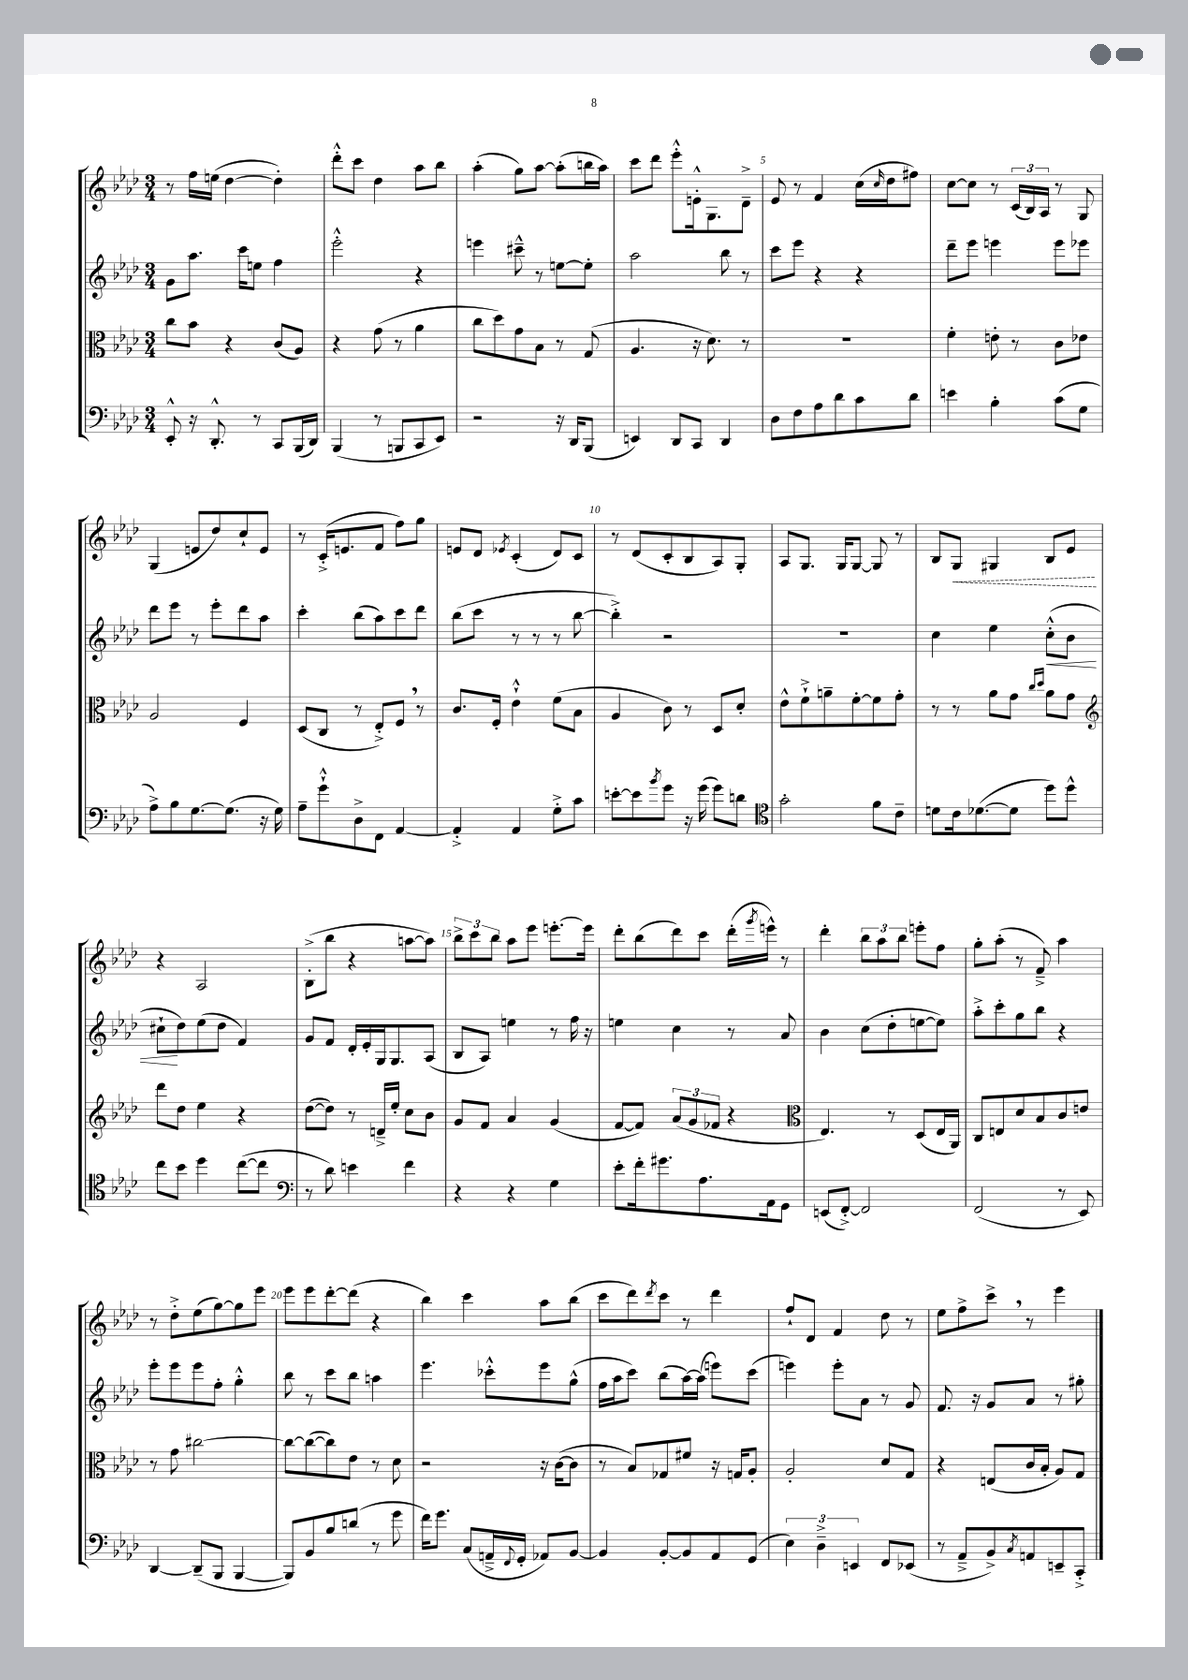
<<
\new StaffGroup <<
\new Staff = "s0" {
    \clef treble \key aes \major \numericTimeSignature \time 3/4
    r8 f''16 e''16( des''4~ des''4-.) |
    des'''8-.-^ c'''8 des''4 aes''8 bes''8 |
    aes''4-.( g''8) aes''8~ aes''8-.( b''16 aes''16) |
    c'''8 des'''8 ees'''8-.-^ e'16-.-^ g8. des'8---> |
    ees'8 r8 f'4 c''16( \grace { c''16 } des''16 fis''8) |
    c''8~ c''8 r8 \tuplet 3/2 { c'16( bes16) aes16 } r8 g8 |
    g4( e'8 des''8) c''8-! e'8 |
    r8 c'16-.->( e'8. f'8 f''8) g''8 |
    e'8 des'8 \acciaccatura { ees'8 } c'4-.( des'8) c'8 |
    r8 des'8( c'8-. bes8 aes8) g8-. |
    aes8 g8. g16 g8~ g8 r8 |
    bes8 \once \override Hairpin.style = #'dashed-line g8\< gis4 bes8 ees'8\! |
    r4 aes2 |
    bes8-.->( bes''8 r4 a''8~ a''8) |
    \tuplet 3/2 { bes''8-> c'''8 bes''8 } aes''8 ees'''8 e'''8.~-. e'''16 |
    des'''8-. bes''8( des'''8) c'''8 des'''16-.( \acciaccatura { g'''8 } e'''16-^) r8 |
    des'''4-. \tuplet 3/2 { bes''8 aes''8 bes''8 } e'''8-. f''8 |
    g''8-. aes''8-.( r8 f'8--->) aes''4 |
    r8 des''8-.-> ees''8( g''8~) g''8 ees'''8 |
    ees'''8 ees'''8 des'''8~-. des'''8( r4 |
    bes''4) c'''4 aes''8 bes''8( |
    c'''8 des'''8) \acciaccatura { des'''8 } c'''8 r8 des'''4 |
    f''8-! des'8 f'4 des''8 r8 |
    ees''8 f''8-> c'''8-> \breathe r8 ees'''4 \bar "|." |
}
\new Staff = "s1" {
    \clef treble \key aes \major \numericTimeSignature \time 3/4
    g'8 aes''8. c'''16 e''8 f''4 |
    ees'''2-.-^ r4 |
    e'''4 cis'''8---^ r8 e''8~ e''8-. |
    aes''2 bes''8 r8 |
    c'''8 ees'''8 r4 r4 |
    des'''8-- ees'''8 e'''4 e'''8 ees'''8 |
    des'''8 ees'''8 r8 ees'''8-. des'''8 aes''8 |
    c'''4-. bes''8( aes''8) c'''8 des'''8 |
    bes''8( c'''8 r8 r8 r8 bes''8~ |
    bes''4-.->) r2 |
    R2. |
    c''4 ees''4 c''8-.-^\<( bes'8 |
    cis''8-!\! des''8) ees''8( des''8 f'4) |
    g'8 f'8 des'16-. ees'16-. g16 g8. aes8( |
    bes8 aes8) e''4 r8 f''16 r16 |
    e''4 c''4 r8 aes'8 |
    bes'4 c''8( des''8-. e''8~ e''8) |
    aes''8-.-> c'''8-. g''8 bes''8 r4 |
    ees'''8-. ees'''8 ees'''8 f''8-. g''4-.-^ |
    bes''8 r8 c'''8 bes''8 a''4 |
    ees'''4. ces'''8-.-^ ees'''8 g''8-^( |
    f''16 aes''16 c'''8) bes''8( aes''16~) aes''16( e'''8) c'''8( |
    e'''4) e'''8-. aes'8 r8 g'8 |
    f'8. r16 g'8 aes'8 r8 gis''8-. \bar "|." |
}
\new Staff = "s2" {
    \clef alto \key aes \major \numericTimeSignature \time 3/4
    c''8 bes'8 r4 c'8( aes8) |
    r4 g'8( r8 aes'4 |
    c''8 des''8) g'8 bes8 r8 g8( |
    aes4. r16 des'8.) r8 |
    R2. |
    f'4-. e'8-. r8 c'8 ees'8 |
    aes2 f4 |
    des8( c8 r8 ees8-.->) f8 \breathe r8 |
    c'8. f16-. ees'4-!-^ f'8( bes8 |
    aes4 c'8) r8 des8 des'8-. |
    ees'8-^ f'8-!-> a'8-- f'8~-. f'8 g'8-. |
    r8 r8 aes'8 g'8 \grace { c''16 des''16 } aes'8 g'8 |
    \clef treble des'''8 des''8 ees''4 r4 |
    des''8~( des''8) r8 d'16---> ees''16-. c''8 bes'8 |
    g'8 f'8 aes'4 g'4( |
    f'8~ f'8) \tuplet 3/2 { aes'8( g'8 fes'8 } r4 |
    \clef alto ees4.) r8 des8( ees16 aes,16) |
    c8 e8 des'8 bes8 c'8 e'8 |
    r8 g'8 cis''2~ |
    cis''8~ cis''8~( cis''8) ees'8 r8 des'8 |
    r2 r16 c'16~( c'8 |
    r8 bes8) ges8 fis'8 r16 g16 aes8-. |
    aes2-. des'8 g8 |
    r4 e8( c'16 bes16-. aes8) g8 \bar "|." |
}
\new Staff = "s3" {
    \clef bass \key aes \major \numericTimeSignature \time 3/4
    ees,8-.-^ r16 des,8.-.-^ r8 c,8 bes,,16( des,16) |
    bes,,4( r8 b,,8 c,8 ees,8) |
    r2 r16 des,16 bes,,8( |
    e,4) des,8 c,8 des,4 |
    des8 f8 aes8 des'8 c'8 des'8 |
    e'4 bes4-. c'8( g8 |
    aes8->) bes8 g8.~ g8.( r16 g16) |
    aes8-- g'8-!-^ des8-> f,8 aes,4~ |
    aes,4-.-> aes,4 g8-.-> c'8 |
    e'8~-. e'8 \acciaccatura { bes'8 } g'8 r16 g'16( g'8) d'8 |
    \clef tenor g'2-. f'8 c'8-- |
    d'8 c'16 des'8.~( des'8 des''8) des''8-^ |
    c''8 bes'8 des''4 c''8~( c''8 |
    \clef bass r8 des'8) e'4 f'4 |
    r4 r4 g4 |
    ees'8-. f'16-. gis'8. aes8. aes,16 g,8 |
    e,8( f,8~-.->) f,2 |
    f,2( r8 ees,8) |
    des,4~ des,8--( bes,,8 bes,,4~ |
    bes,,8) bes,8 bes8 d'8( r8 g'8 |
    f'16) g'8. c8( a,16---> \appoggiatura { f,8 } g,16-. aes,8) bes,8~ |
    bes,4 bes,8~-. bes,8 aes,8 g,8( |
    \tuplet 3/2 { ees4) des4---> e,4 } f,8 ees,8( |
    r8 aes,8---> bes,8->) \acciaccatura { c8 } a,8 e,8-- c,8-.-> \bar "|." |
}
>>
>>
\layout { \context { \Score \override BarNumber.break-visibility = ##(#f #t #t) barNumberVisibility = #(every-nth-bar-number-visible 5) } }
